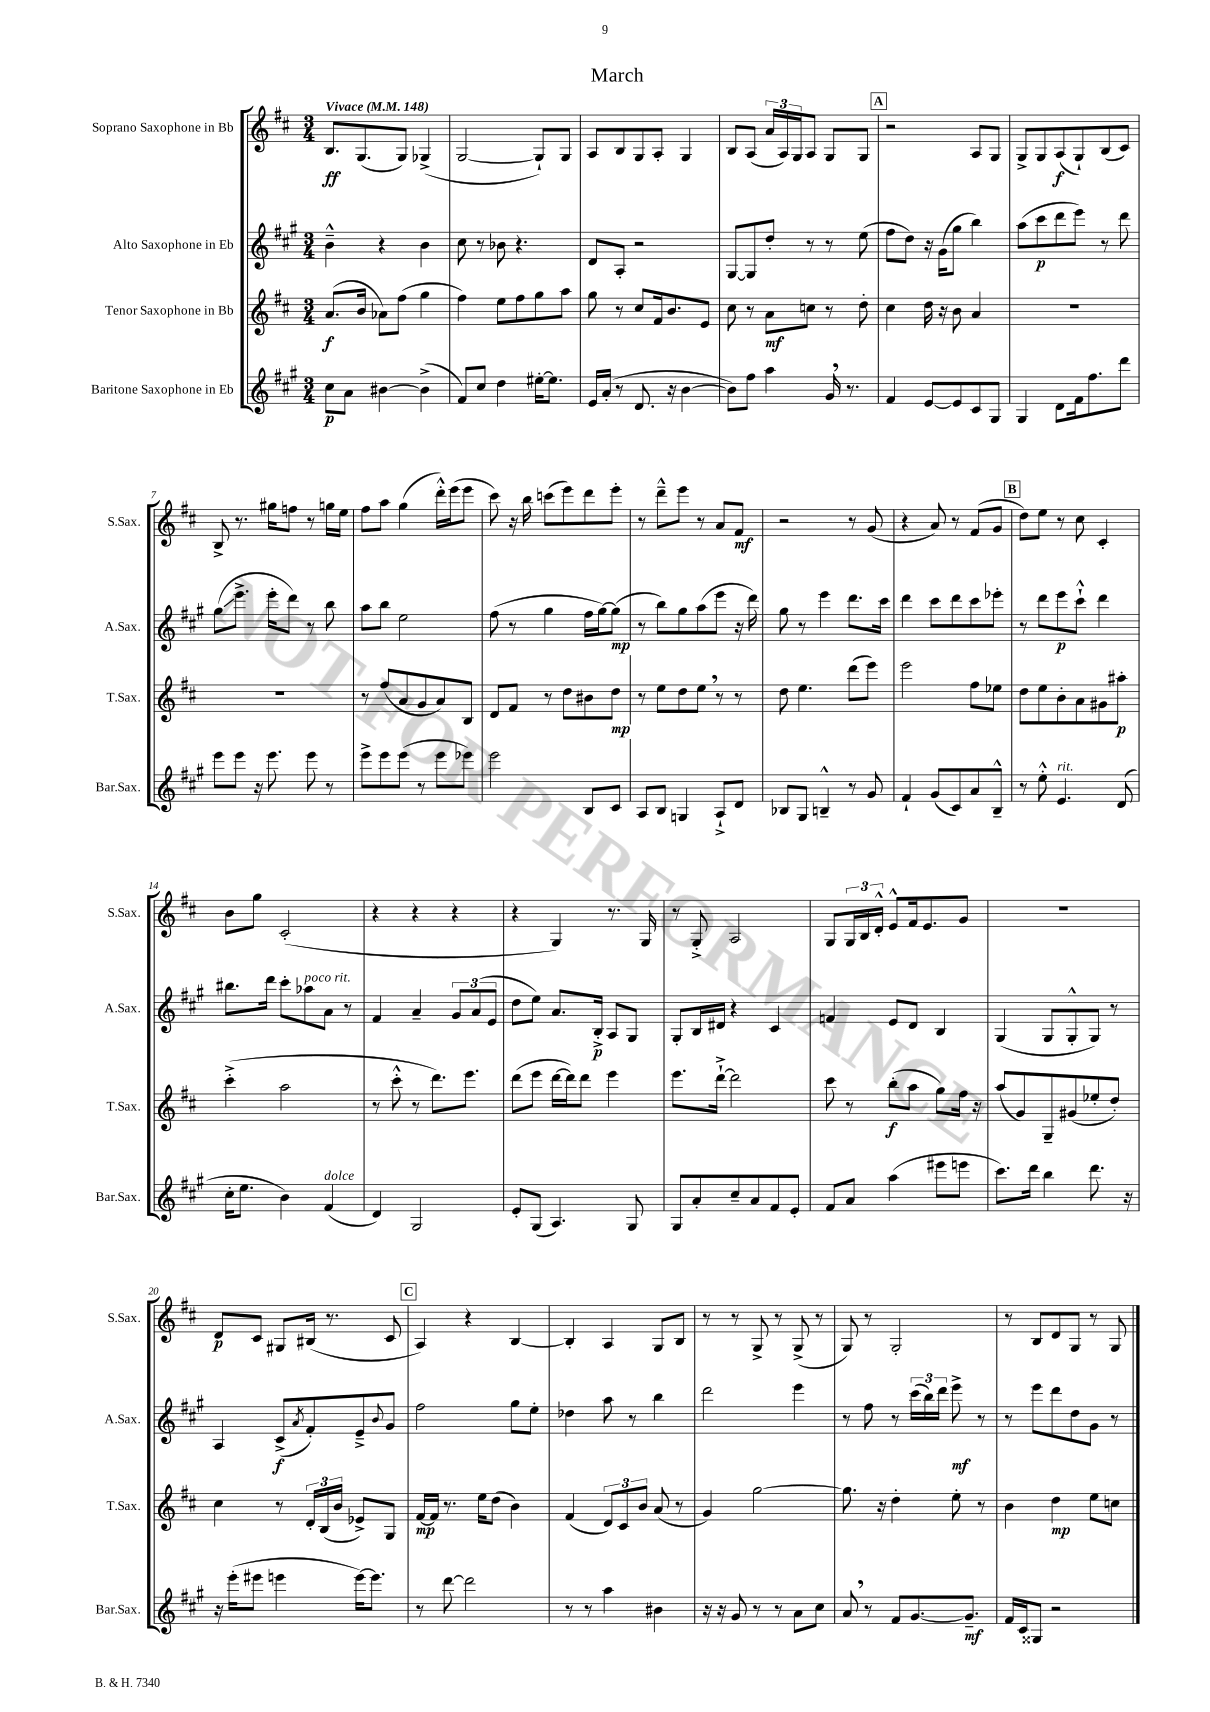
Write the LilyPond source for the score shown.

\header { title = "March" }
<<
\new StaffGroup <<
\new Staff = "s0" \with { instrumentName = "Soprano Saxophone in Bb" shortInstrumentName = "S.Sax." } {
    \clef treble \key d \major \numericTimeSignature \time 3/4 \tempo "Vivace" 4 = 148
    b8.\ff g8.( g8) ges4->( |
    g2~ g8-!) g8 |
    a8 b8 g8 a8-. g4 |
    b8 a8( \tuplet 3/2 { a'16 a16) g16 } a8 g8 g8 |
    \mark \markup { \box "A" } r2 a8 g8 |
    g8-> g8 a8\f( g8-!) b8( cis'8) |
    b8-> r8. gis''16 f''8 r8 g''16 e''16 |
    fis''8 a''8 g''4( d'''16-.-^) e'''16( e'''8 |
    cis'''8) r16 b''16 c'''8( e'''8) d'''8 e'''8-. |
    r8 d'''8---^ e'''8 r8 a'8 fis'8\mf |
    r2 r8 g'8( |
    r4 a'8) r8 fis'8( g'8 |
    \mark \markup { \box "B" } d''8) e''8 r8 cis''8 cis'4-. |
    b'8 g''8 cis'2-.( |
    r4 r4 r4 |
    r4 g4) r8. g16 |
    r8 g8-.-> a2 |
    g8 \tuplet 3/2 { g16 b16 d'16-.-^ } e'8-^ fis'16 e'8. g'8 |
    R2. |
    d'8\p cis'8 gis8 bis16( r8. cis'8 |
    \mark \markup { \box "C" } a4) r4 b4~ |
    b4-. a4 g8 b8 |
    r8 r8 g8-> r8 g8->( r8 |
    g8) r8 g2-. |
    r8 b8 d'8 g8 r8 g8 \bar "|." |
}
\new Staff = "s1" \with { instrumentName = "Alto Saxophone in Eb" shortInstrumentName = "A.Sax." } {
    \clef treble \key a \major \numericTimeSignature \time 3/4
    b'4---^ r4 b'4 |
    cis''8 r8 bes'8 r4. |
    d'8 a8-. r2 |
    gis8~ gis8 d''8-. r8 r8 e''8( |
    \mark \markup { \box "A" } fis''8 d''8) r16 gis'16( gis''8 b''4) |
    a''8( cis'''8\p d'''8 e'''8) r8 d'''8 |
    gis''8\glissando( e'''8.-> e'''16-. d'''8) r8 b''8 |
    a''8 b''8 e''2 |
    fis''8( r8 gis''4 fis''16 gis''16~) gis''8\mp( |
    r8 b''8) gis''8 a''8( e'''8 r16 d'''16) |
    gis''8 r8 e'''4 d'''8. cis'''16 |
    d'''4 cis'''8 d'''8 cis'''8 ees'''8-. |
    \mark \markup { \box "B" } r8 d'''8 e'''8\p cis'''8-!-^ d'''4 |
    bis''8. d'''16 cis'''8-. aes''8^\markup { \italic "poco rit." } a'8 r8 |
    fis'4 a'4-- \tuplet 3/2 { gis'8 a'8( e'8 } |
    d''8 e''8) a'8. b16-.->\p a8 gis8 |
    gis8-. b16 dis'16 r4 cis'4 |
    f'4 e'8 d'8 b4 |
    gis4( gis8 gis8-.-^ gis8) r8 |
    a4 cis'8->\f( \acciaccatura { a'8 } fis'8-.) e'8---> \appoggiatura { b'8 } gis'8 |
    \mark \markup { \box "C" } fis''2 gis''8 e''8-. |
    des''4 a''8 r8 b''4 |
    d'''2 e'''4 |
    r8 fis''8 r8 \tuplet 3/2 { cis'''16( b''16) d'''16 } e'''8->\mf r8 |
    r8 e'''8 d'''8 d''8 gis'8 r8 \bar "|." |
}
\new Staff = "s2" \with { instrumentName = "Tenor Saxophone in Bb" shortInstrumentName = "T.Sax." } {
    \clef treble \key d \major \numericTimeSignature \time 3/4
    a'8.\f( b'16 aes'8) fis''8( g''4 |
    fis''4) e''8 fis''8 g''8 a''8 |
    g''8 r8 cis''8 fis'16 b'8. e'8 |
    cis''8 r8 a'8\mf c''8 r8 d''8-. |
    \mark \markup { \box "A" } cis''4 d''16 r16 b'8 a'4 |
    R2. |
    R2. |
    r8 fis''8( a'8 g'8 a'8) b8 |
    d'8 fis'8 r8 d''8 bis'8 d''8\mp |
    r8 e''8 d''8 e''8 \breathe r8 r8 |
    d''8 e''4. d'''8( e'''8) |
    e'''2 fis''8 ees''8 |
    \mark \markup { \box "B" } d''8 e''8 b'8-. a'8 gis'8 ais''8-.\p |
    cis'''4-.->( a''2 |
    r8 cis'''8-.-^ r8 d'''8.) e'''8. |
    d'''8( e'''8 d'''16~ d'''16) d'''8 e'''4 |
    e'''8. d'''16~-!-> d'''2 |
    cis'''8 r8 b''8-.\f( a''8 g''8) fis''16 r16 |
    a''8( g'8) g8-- gis'8( ees''8-. d''8-.) |
    cis''4 r8 \tuplet 3/2 { d'16-. b16( b'16 } ees'8->) g8 |
    \mark \markup { \box "C" } fis'16~\mp fis'16 r8. e''16 d''8( b'4) |
    fis'4( \tuplet 3/2 { d'8) cis'8 b'8 } a'8( r8 |
    g'4) g''2~ |
    g''8. r16 d''4-. e''8-. r8 |
    b'4 d''4\mp e''8 c''8 \bar "|." |
}
\new Staff = "s3" \with { instrumentName = "Baritone Saxophone in Eb" shortInstrumentName = "Bar.Sax." } {
    \clef treble \key a \major \numericTimeSignature \time 3/4
    cis''8\p a'8 bis'4~ bis'4->( |
    fis'8) cis''8 d''4 eis''16~-. eis''8. |
    e'16 a'16-.( r8 d'8. r16 b'4~ |
    b'8) fis''8 a''4 gis'16 \breathe r8. |
    \mark \markup { \box "A" } fis'4 e'8~ e'8 cis'8 gis8 |
    gis4 d'8 fis'16 fis''8. d'''8 |
    e'''8 e'''8 r16 e'''8. e'''8 r8 |
    e'''8-> e'''8 e'''8( r8 e'''8 ees'''8) |
    e'''2 b8 cis'8 |
    a8 b8 g4 a8-!-> d'8 |
    bes8 gis8 b4---^ r8 gis'8 |
    fis'4-! gis'8( cis'8) a'8 b8---^ |
    \mark \markup { \box "B" } r8 e''8-.-^ e'4.^\markup { \italic "rit." } d'8( |
    cis''16-. e''8. b'4) fis'4^\markup { \italic "dolce" }( |
    d'4) gis2 |
    e'8-. gis8( a4.) gis8 |
    gis8 a'8-. cis''8-- a'8 fis'8 e'8-. |
    fis'8 a'8 a''4( eis'''8 e'''8 |
    cis'''8.) d'''16 b''4 d'''8. r16 |
    r16 e'''16-.( eis'''8 e'''4 e'''16~) e'''8. |
    \mark \markup { \box "C" } r8 d'''8~ d'''2 |
    r8 r8 a''4 bis'4 |
    r16 r16 gis'8 r8 r8 a'8 cis''8 |
    a'8 \breathe r8 fis'8 gis'8.~ gis'8.--\mf |
    fis'16 cis'16 gisis8 r2 \bar "|." |
}
>>
>>
